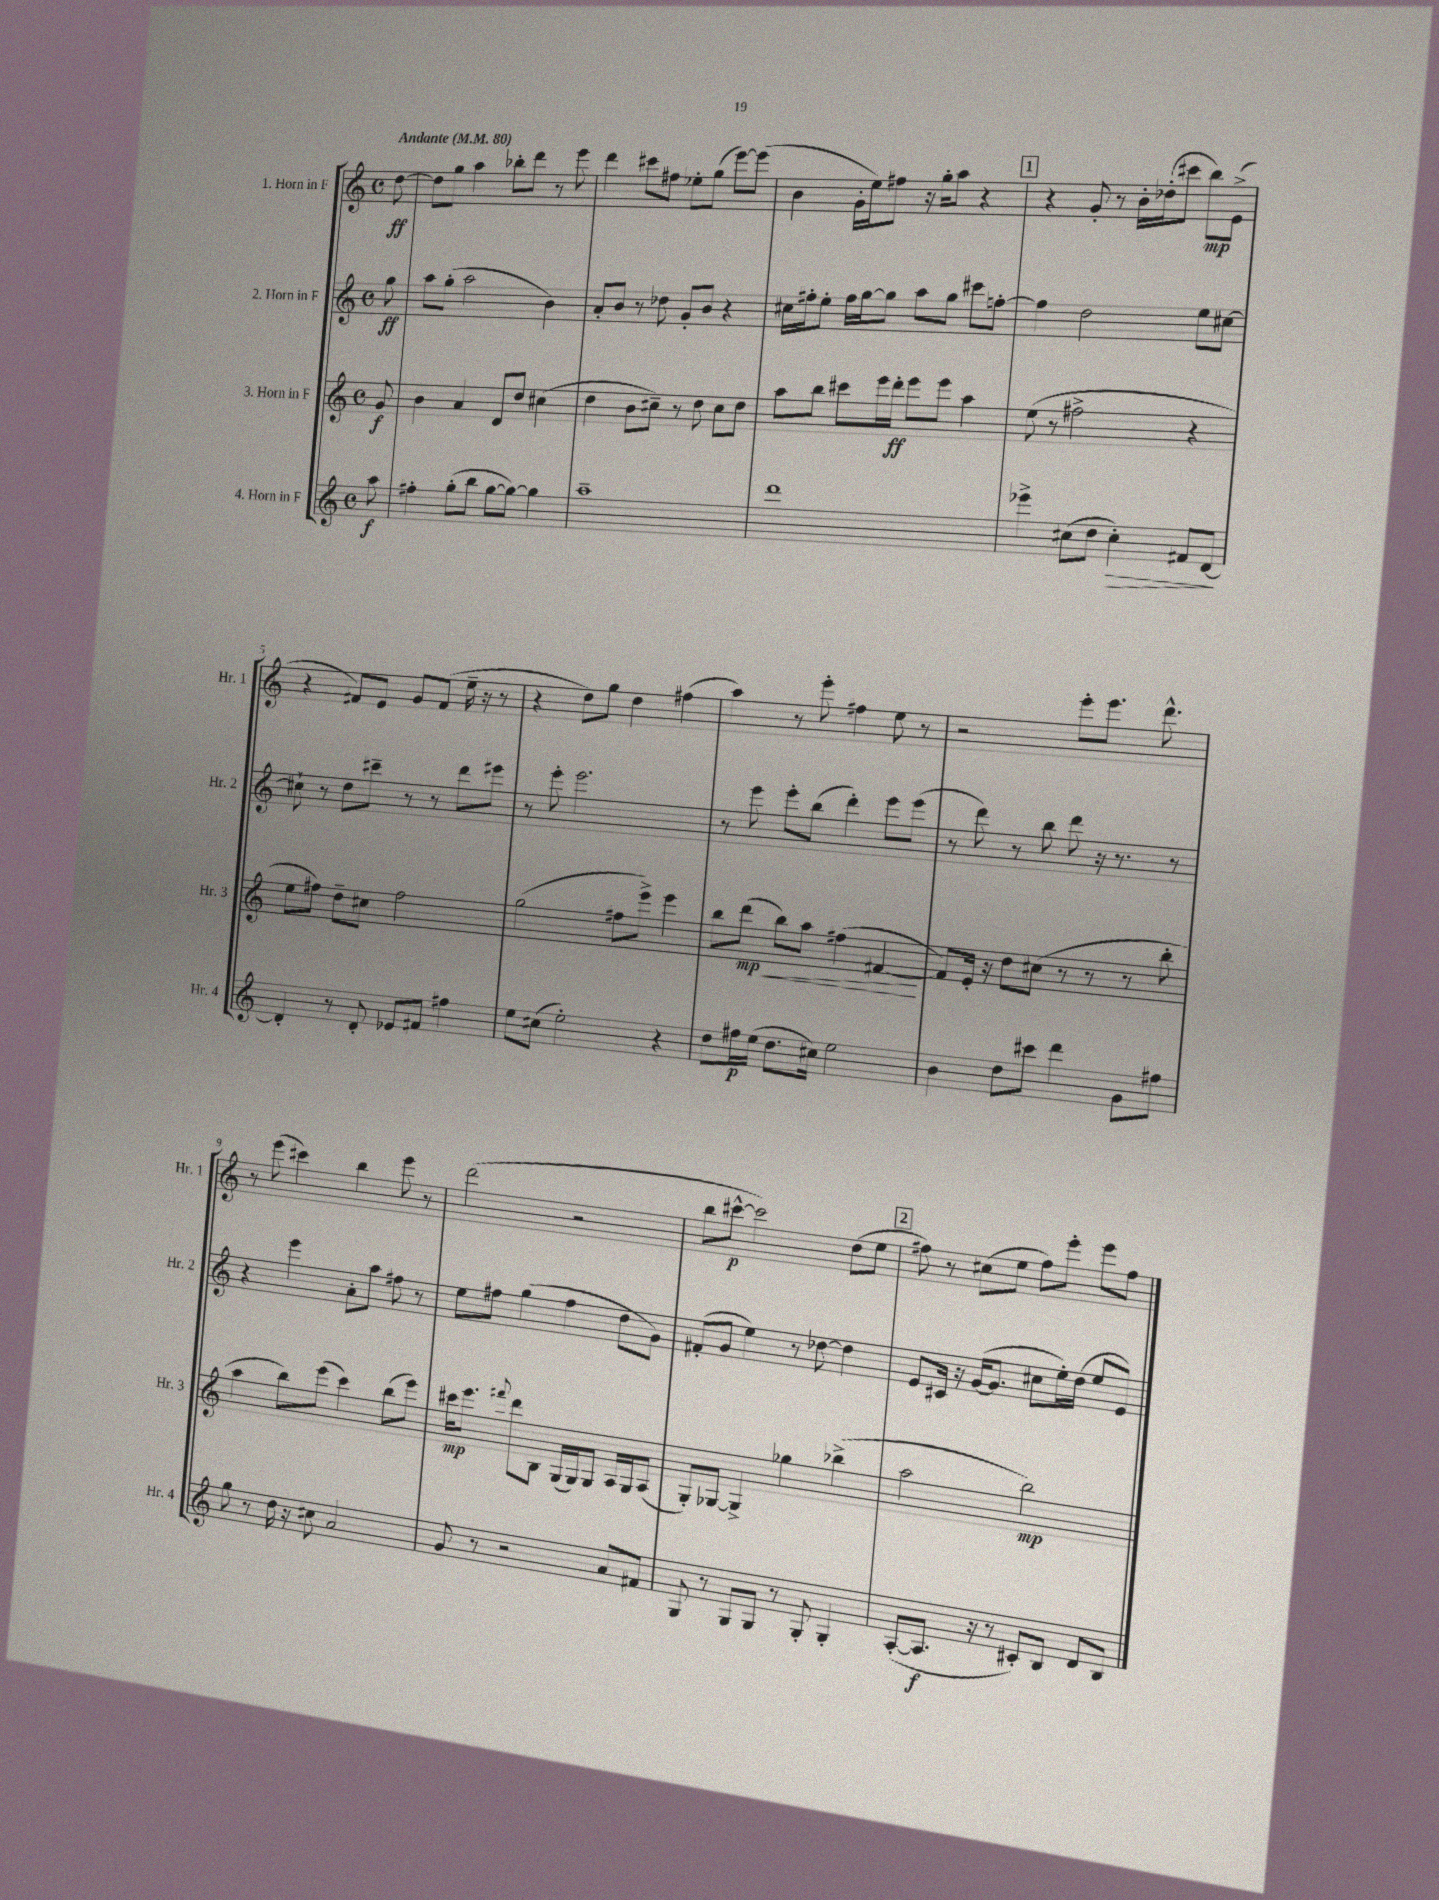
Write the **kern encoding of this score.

**kern	**kern	**kern	**kern
*staff4	*staff3	*staff2	*staff1
*clefG2	*clefG2	*clefG2	*clefG2
*k[]	*k[]	*k[]	*k[]
*M4/4	*M4/4	*M4/4	*M4/4
*met(c)	*met(c)	*met(c)	*met(c)
*MM80	*MM80	*MM80	*MM80
8aa	8g	8gg	[8dd
=	=	=	=
4ff#'	4b	8aa	8dd]
.	.	(8gg'	8gg
(8gg'	4a	2aa	4aa
8bb	.	.	.
[8gg	8d	.	8bb-'
8gg_)	8dd	.	8ddd
4gg]	(4cc#	4b)	8r
.	.	.	8eee
=	=	=	=
1aa~	4dd	8a'	4ddd
.	.	8b	.
.	8b	8r	8ccc#
.	8cc#~)	8dd-	8ff#
.	8r	8g'	8ee-'
.	8dd	8b	(8gg
.	8cc#	4r	[8eee)
.	8dd	.	(8eee]
=	=	=	=
1ddd	8aa	16cc#	4b
.	.	16ff#'	.
.	8bb	8ee'	.
.	8ccc#	16ff#	16g'
.	.	[16gg	16ee)
.	16eee	8gg]	8ff#
.	16ddd'	.	.
.	8eee	8aa	16r
.	.	.	16gg'
.	8eee	8gg	8aa
.	4aa	8ccc#	4r
.	.	[8ff'	.
=	=	=	=
4eee-^	(8ee	4ff]	4r
.	8r	.	.
(8cc#	2ff#^	2dd	8g'
8dd	.	.	8r
4cc#')	.	.	16b'
.	.	.	(16dd-'
.	.	.	8ccc#
8f#	4r	8ee	8bb)
[8d	.	[8cc#	(8e^
=	=	=	=
4d']	8ee	8cc#`]	4r
.	8ff#)	8r	.
8r	8dd~	8dd	8f#)
8d'	8cc#	8ccc#~	8e
8e-	2ff#	8r	8g
8f#	.	8r	(8f#
4ff#	.	8ddd	16ee~
.	.	.	16r
.	.	8eee#	8r
=	=	=	=
8ee	(2gg	8r	4r
(8cc#	.	8eee'	.
2ee')	.	2.eee	8dd)
.	.	.	8gg
.	8ff#	.	4dd
.	8eee^)	.	.
4r	4eee	.	(4ff#
=	=	=	=
8dd	8bb	8r	4aa)
16ff#	(8ddd	8eee	.
(16ee	.	.	.
8.dd	8bb)	8eee'	8r
.	8aa	(8bb	8eee'
16cc#)	.	.	.
2ee	(4ff#	4ddd')	4ff#
.	[4f#	8eee	8ee
.	.	(8eee	8r
=	=	=	=
4b	8f#])	8r	2r
.	16e'	8ddd)	.
.	16r	.	.
8dd	8dd	8r	.
8ccc#	(8cc#	8bb	.
4ddd	8r	8ddd	8eee'
.	8r	16r	8.eee
.	.	8.r	.
8g	8r	.	.
.	.	.	8.ddd^^
8ff#	8bb'	8r	.
=	=	=	=
8gg	4aa	4r	8r
8r	.	.	(8eee
16dd	8bb)	4eee	4ccc#)
16r	.	.	.
8cc#	(8eee	.	.
2a	4ccc)	8a'	4bb
.	.	8aa	.
.	(8bb	8ff#	8eee
.	8eee)	8r	8r
=	=	=	=
8g	16ccc#	8ee	(2ddd
.	8.eee	.	.
8r	.	8ff#	.
.	8qqfff#	.	.
2r	8ddd	(4gg	.
.	8B	.	.
.	(16G	4ff#	2r
.	16G)	.	.
.	8G	.	.
8a	16A	8dd	.
.	16G	.	.
8f#	(8A	8g)	.
=	=	=	=
8G	8G')	(8f#'	8bb
8r	[8G-	8g	[8ccc#^^
8G	4G-^]	4ee)	2ccc#])
8G	.	.	.
8r	4gg-	8r	.
8G'	.	[8dd-	.
4G'	(4bb-^	4dd-]	(8dd
.	.	.	8ee
=	=	=	=
([8A'	2aa	8e	8ff#)
8.A]	.	16c#	8r
.	.	16r	.
.	.	([16g	(8cc#
16r	.	8.g]	.
8r	.	.	8ee
8c#')	2bb)	8cc#	8ff#)
8B	.	16ee')	8eee'
.	.	(16dd	.
8d	.	8ee	8eee
8B	.	8e)	8ff#
==	==	==	==
*-	*-	*-	*-
